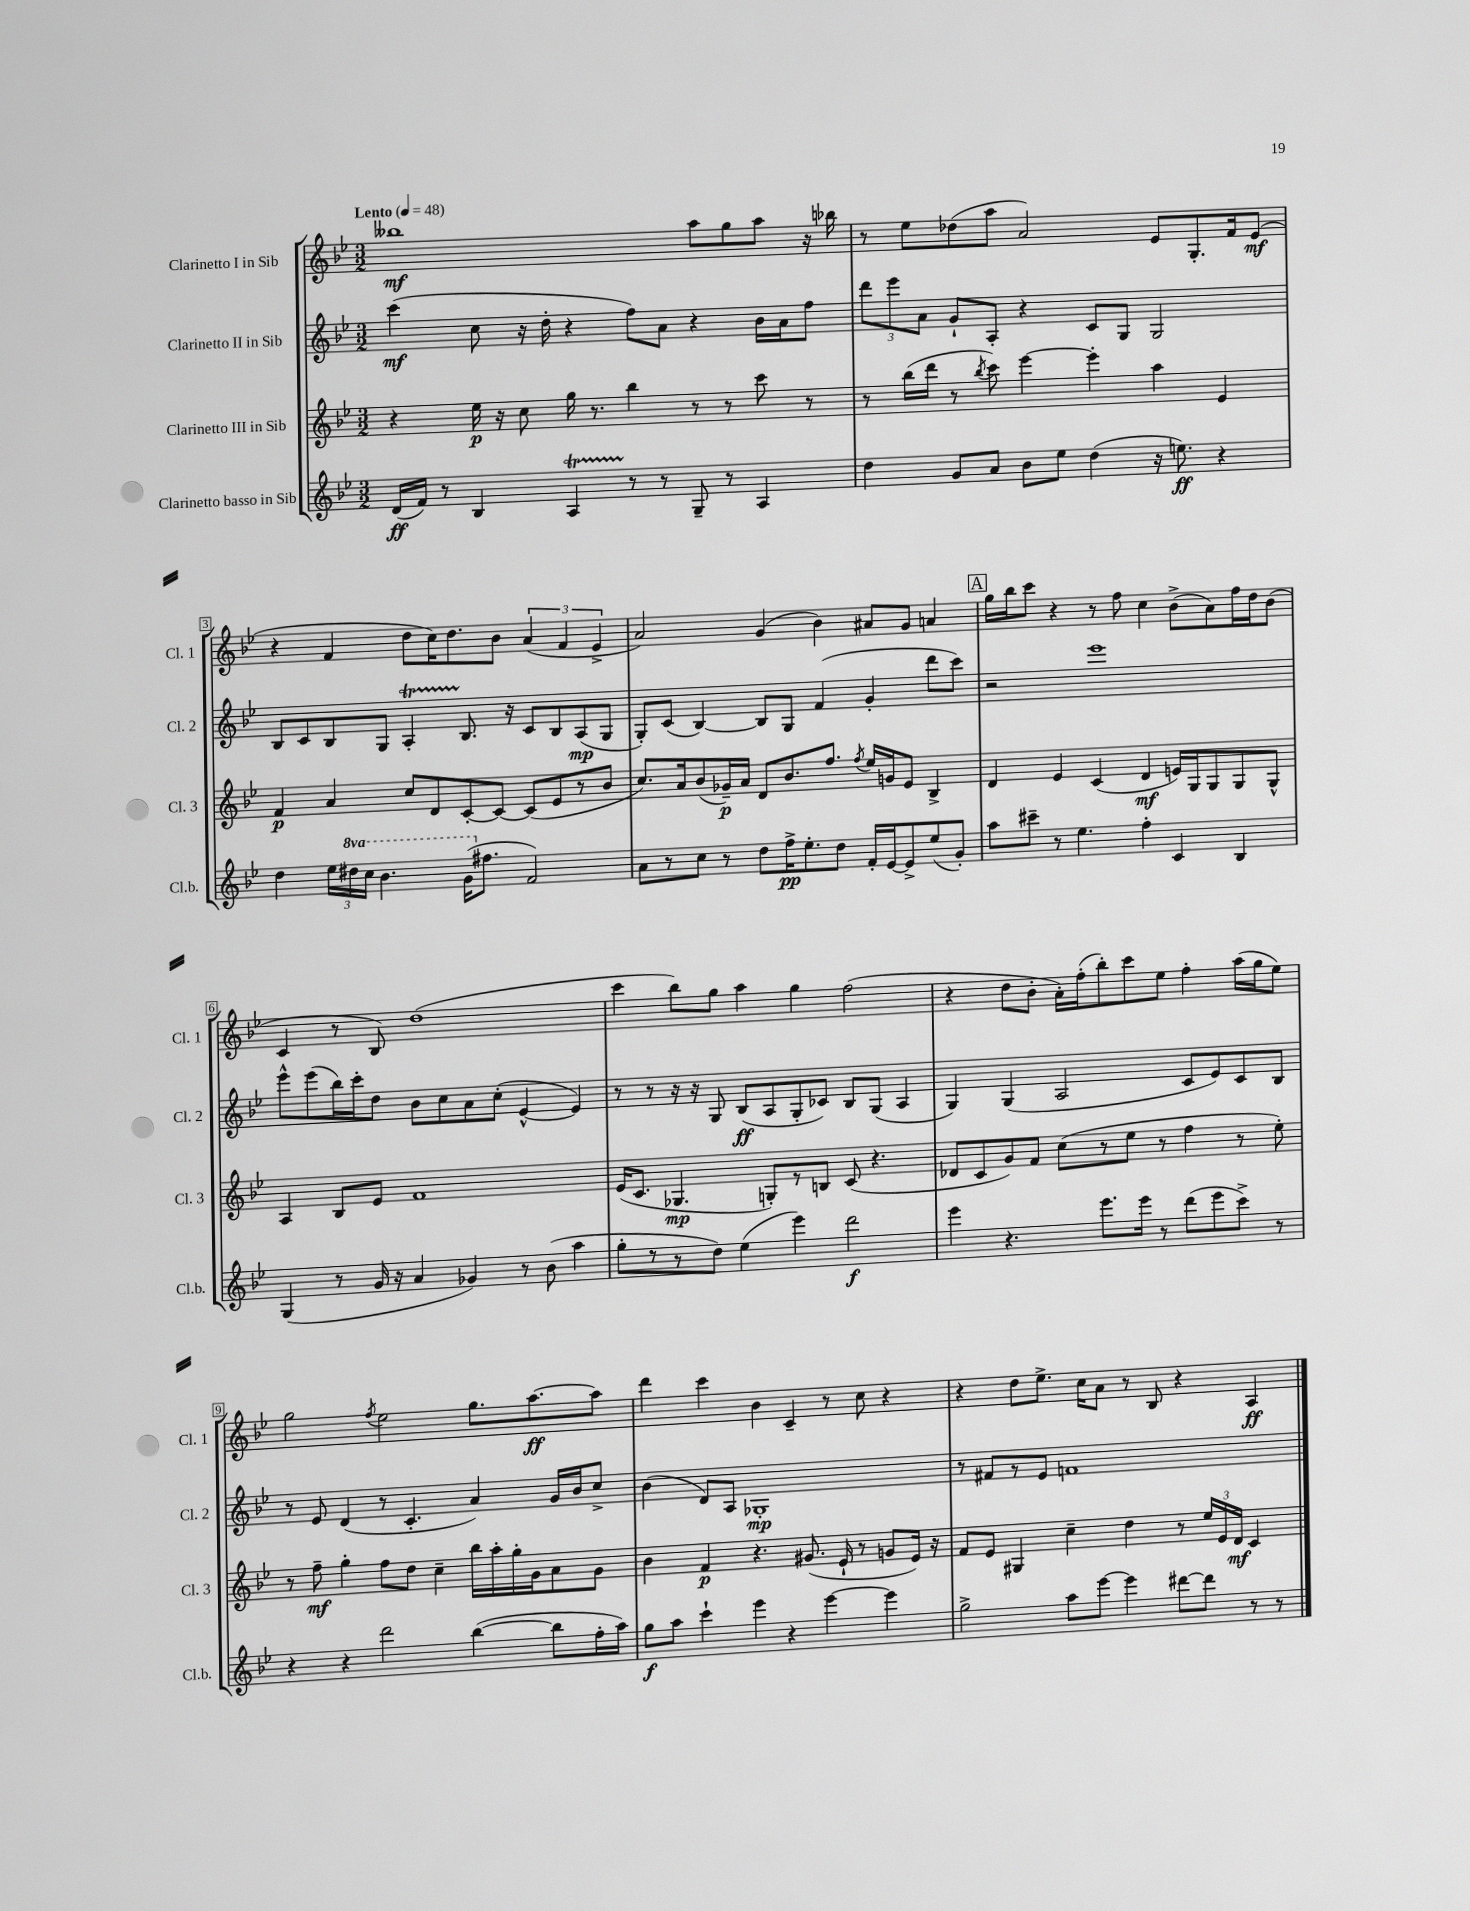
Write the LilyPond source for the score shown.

<<
\new StaffGroup <<
\new Staff = "s0" \with { instrumentName = "Clarinetto I in Sib" shortInstrumentName = "Cl. 1" } {
    \clef treble \key bes \major \numericTimeSignature \time 3/2 \tempo "Lento" 4 = 48
    \autoBeamOff beses''1\mf a''8[ g''8 a''8] r16 bes''16 |
    r8 ees''8[ des''8( a''8] a'2) ees'8[ g8.-. f'16 ees'8]\mf( |
    r4 f'4 d''8[ c''16) d''8. bes'8] \tuplet 3/2 { a'4( f'4 ees'4-> } |
    a'2) g'4( bes'4) ais'8[ g'8] a'4 |
    \mark \markup { \box "A" } g''16[ bes''16 c'''8] r4 r8 f''8 c''4 bes'8[->( a'8) f''16 d''16 bes'8]( |
    c'4 r8 bes8) d''1( |
    c'''4 bes''8[) g''8] a''4 g''4 f''2( |
    r4 d''8[ bes'8]-. a'16[-.) f''16-.( bes''8-.) c'''8 ees''8] f''4-. a''16[( g''16 ees''8]) |
    g''2 \acciaccatura { f''8 } ees''2 g''8.[ a''8.~\ff a''8] |
    d'''4 c'''4 bes'4 c'4-- r8 c''8 r4 |
    r4 d''8[ ees''8.]-> c''16[ a'8] r8 bes8 r4 a4\ff \bar "|." |
}
\new Staff = "s1" \with { instrumentName = "Clarinetto II in Sib" shortInstrumentName = "Cl. 2" } {
    \clef treble \key bes \major \numericTimeSignature \time 3/2
    \autoBeamOff c'''4\mf( c''8 r16 d''16-. r4 f''8[) a'8] r4 bes'16[ a'16 f''8] |
    \tuplet 3/2 { d'''8[ ees'''8 a'8] } g'8[-! a8]-. r4 c'8[ g8] g2 |
    bes8[ c'8 bes8 g8] a4-.\startTrillSpan bes8.\stopTrillSpan r16 c'8[ bes8 a8\mp( g8] |
    g8[-.) c'8]( bes4~) bes8[ g8] f'4( g'4-. d'''8[ c'''8]) |
    \mark \markup { \box "A" } r2 ees'''1 |
    ees'''8[-^ ees'''8( bes''16) c'''16-. d''8] bes'8[ c''8 a'8 c''8]-.( ees'4~-^ ees'4) |
    r8 r8 r16 r16 g8 bes8[\ff( a8 g8-. ces'8]) bes8[ g8]( a4 |
    g4) g4( a2 c'8[ ees'8) c'8 bes8] |
    r8 ees'8 d'4( r8 c'4.-. a'4) g'16[ bes'16 c''8]-> |
    bes'4( d'8[) a8] ges1-.\mp |
    r8 fis'8[ r8 ees'8] f'1 \bar "|." |
}
\new Staff = "s2" \with { instrumentName = "Clarinetto III in Sib" shortInstrumentName = "Cl. 3" } {
    \clef treble \key bes \major \numericTimeSignature \time 3/2
    \autoBeamOff r4 ees''16\p r16 c''8 g''16 r8. bes''4 r8 r8 c'''8 r8 |
    r8 bes''16[( d'''16] r8 \acciaccatura { bes''8 } c'''8) ees'''4~ ees'''4-. a''4 ees'4 |
    f'4\p a'4 c''8[ d'8 c'8~-. c'8]~ c'8[( ees'8 r8 bes'8] |
    c''8.[) a'16 bes'8( ges'16--\p) a'16] d'8[ bes'8. f''8.] \acciaccatura { f''8 } ees''16[ g'16 ees'8] bes4-> |
    \mark \markup { \box "A" } d'4 ees'4 c'4( d'4\mf e'16[) g16 g8 g8 g8]-^ |
    a4 bes8[ ees'8] f'1 |
    ees'16[( c'8.] ges4.\mp g8[-.) r8 b8] c'8( r4. |
    des'8[ c'8 g'8) f'8] c''8[( r8 ees''8] r8 f''4 r8 ees''8-.) |
    r8 f''8--\mf g''4-. f''8[ d''8] c''4-- bes''16[ a''16-. g''16-. g'16 a'8 g'8] |
    bes'4 f'4\p r4. gis'8.( ees'16-! r8 g'8[ ees'16]) r16 |
    f'8[ ees'8] gis4 c''4-- d''4 r8 \tuplet 3/2 { ees''16[ ees'16 d'16]\mf } c'4 \bar "|." |
}
\new Staff = "s3" \with { instrumentName = "Clarinetto basso in Sib" shortInstrumentName = "Cl.b." } {
    \clef treble \key bes \major \numericTimeSignature \time 3/2 \set Staff.ottavationMarkups = #ottavation-simple-ordinals
    \autoBeamOff d'16[\ff( f'16]) r8 bes4 a4\startTrillSpan r8\stopTrillSpan r8 g8-- r8 a4 |
    d''4 g'8[ a'8] bes'8[ ees''8] d''4( r16 e''8.\ff) r4 |
    d''4 \tuplet 3/2 { ees''16[ \ottava #1 dis'''16 c'''16] } bes''4. g''16[( \ottava #0 fis''8.] f'2) |
    a'8[ r8 c''8] r8 d''8[ f''16->\pp ees''8.-. d''8] f'16[-. ees'16~ ees'8-> ees''8( g'8]-.) |
    \mark \markup { \box "A" } a''8[ cis'''8]-- r8 ees''4. f''4-. c'4 bes4 |
    g4( r8 g'16 r16 a'4 ges'4) r8 bes'8( a''4 |
    g''8[-. r8 r8 d''8]) ees''4( ees'''4) d'''2\f |
    ees'''4 r4. ees'''8.[ ees'''16] r8 d'''8[( ees'''8 c'''8]->) r8 |
    r4 r4 d'''2 bes''4~( bes''8[ f''16-. a''16]) |
    g''8[\f a''8] c'''4-! ees'''4 r4 ees'''4~ ees'''4 |
    g''2-> a''8[ ees'''8]~ ees'''4 dis'''8[~ dis'''8] r8 r8 \bar "|." |
}
>>
>>
\layout { \context { \Score \override BarNumber.stencil = #(make-stencil-boxer 0.1 0.3 ly:text-interface::print) } }
